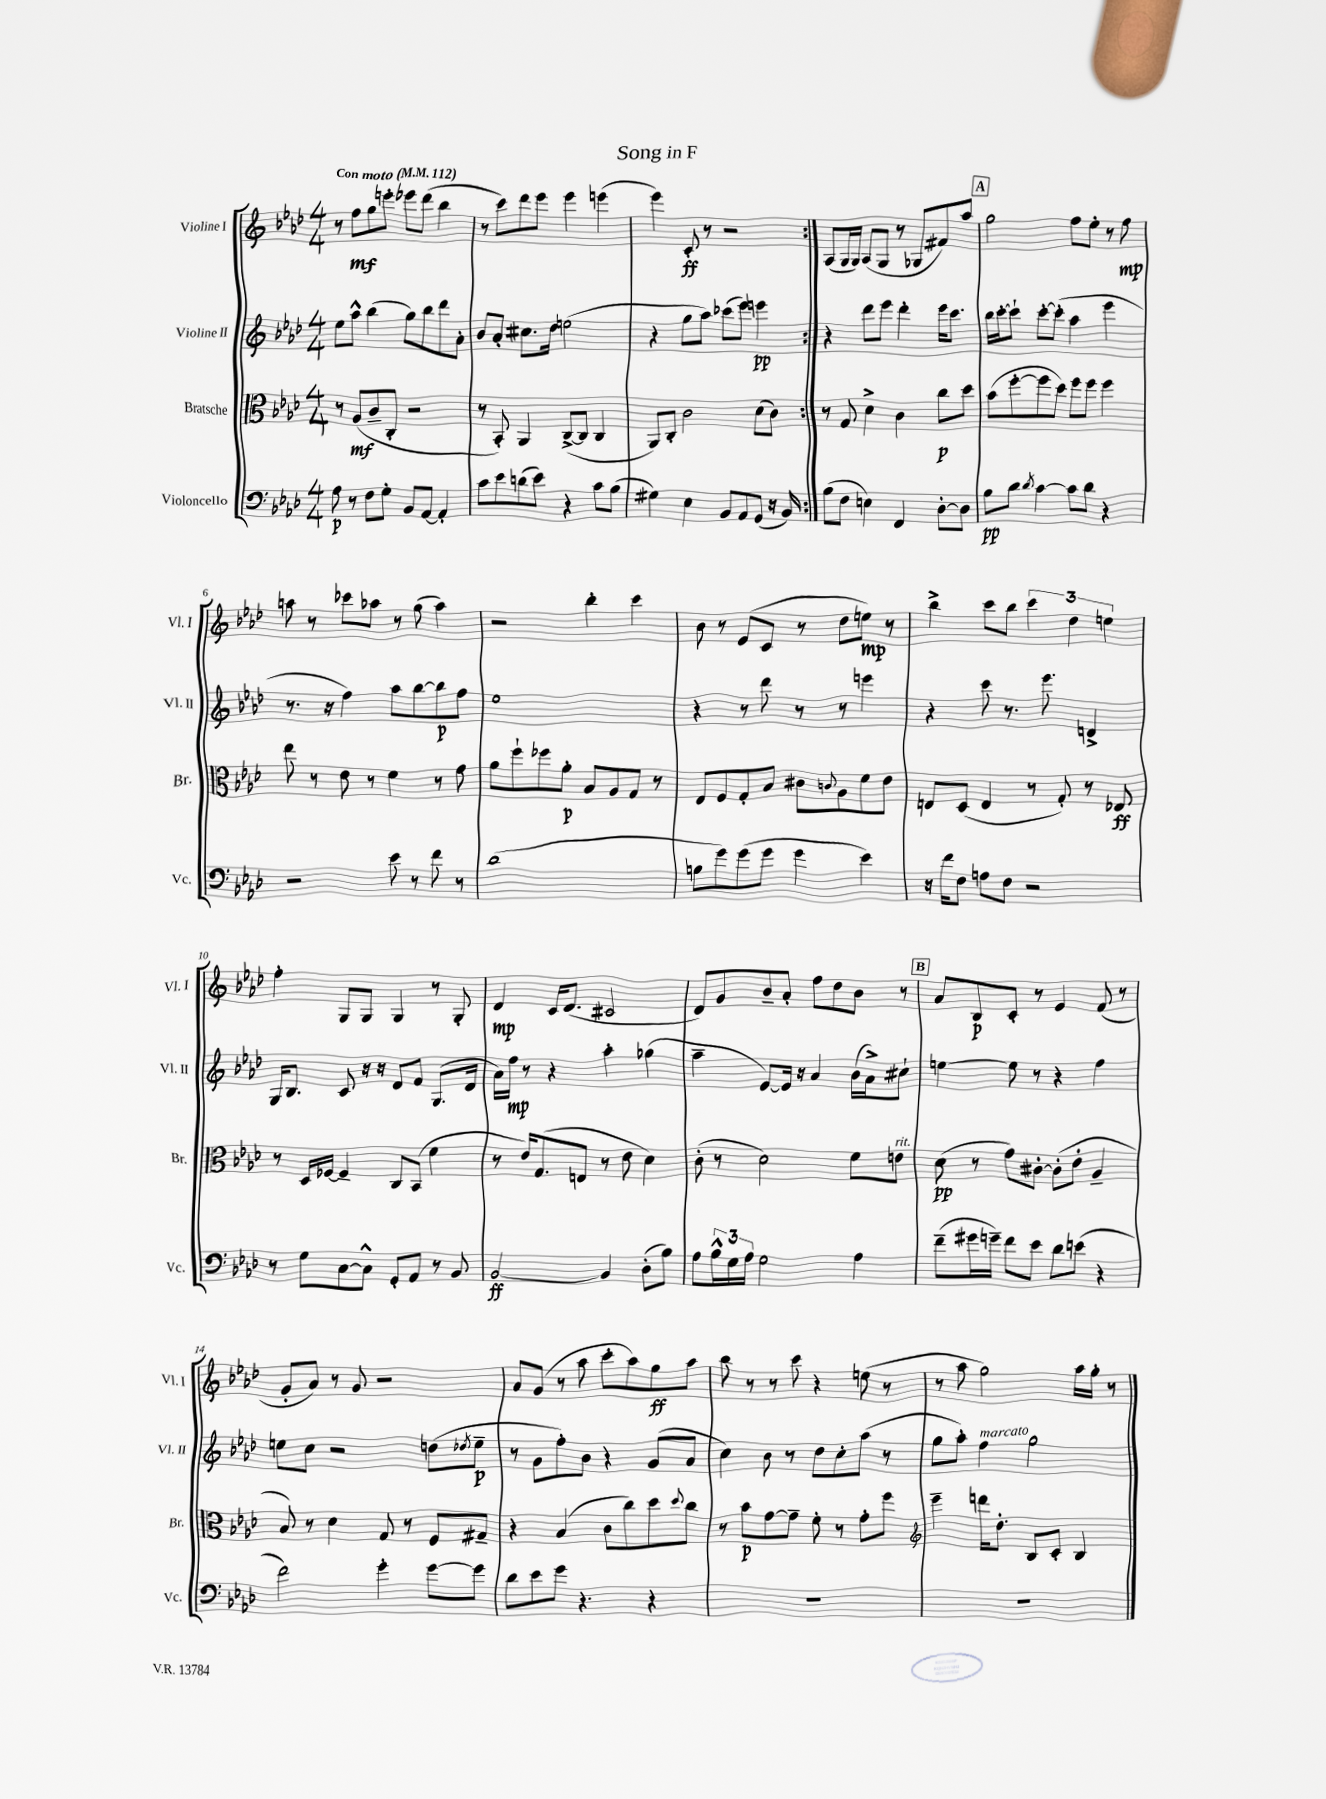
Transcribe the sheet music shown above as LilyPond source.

\header { title = "Song in F" }
<<
\new StaffGroup <<
\new Staff = "s0" \with { instrumentName = "Violine I" shortInstrumentName = "Vl. I" } {
    \clef treble \key aes \major \numericTimeSignature \time 4/4 \tempo "Con moto" 4 = 112
    \repeat volta 2 { r8 f''8\mf g''8 e'''8-. ees'''8 des'''8( bes''4 |
    r8 c'''8) des'''8 ees'''8 ees'''4 e'''4( |
    ees'''4) c'8-.\ff r8 r2 | }
    aes8( g16 g16) aes8( g8 r8 ges8 fis'8) aes''8 |
    \mark \markup { \box "A" } g''2 f''8 ees''8-. r8 f''8\mp |
    a''8 r8 ces'''8 aes''8 r8 g''8( aes''4) |
    r2 bes''4-. c'''4 |
    bes'8 r8 ees'8( c'8 r8 des''8 e''8\mp) r8 |
    bes''4-> c'''8 bes''8 \tuplet 3/2 { c'''4 des''4 e''4 } |
    f''4-. g8 g8 g4 r8 g8-. |
    des'4\mp c'16 des'8.( cis'2 |
    des'8) g'8 bes'8-- aes'8-. f''8 des''8 bes'8 r8 |
    \mark \markup { \box "B" } aes'8 bes8\p c'8-. r8 ees'4 f'8( r8 |
    g'8-. aes'8) r8 g'8 r2 |
    aes'8 g'8( r8 aes''8 c'''8-. aes''8) g''8\ff aes''8 |
    bes''8 r8 r8 c'''8 r4 e''8( r8 |
    r8 aes''8 g''2) aes''16 g''16-. r8 \bar "|." |
}
\new Staff = "s1" \with { instrumentName = "Violine II" shortInstrumentName = "Vl. II" } {
    \clef treble \key aes \major \numericTimeSignature \time 4/4
    \repeat volta 2 { ees''8 aes''8-^ bes''4( g''8) bes''8 des'''8 aes'8-. |
    bes'8 aes'8-. cis''8. des''16 e''2( |
    r4 g''8 aes''8) ces'''8( ees'''8) e'''4\pp | }
    r4 des'''8 ees'''8 des'''4-. ees'''16 c'''8. |
    \mark \markup { \box "A" } bes''16 c'''16~-. c'''8-! c'''8~-. c'''8-.( aes''4 ees'''4 |
    r8. r16 f''4) aes''8 bes''8~ bes''8\p f''8 |
    ees''1 |
    r4 r8 des'''8 r8 r8 e'''4 |
    r4 c'''8 r8. ees'''8. d'4-> |
    g16 bes8. c'8 r16 r16 des'8 f'8 g8.( des'16 |
    aes'16) f''16\mp r8 r4 aes''4-. ges''4( |
    aes''4-- ees'8~) ees'16 r16 aes'4 bes'16( aes'16->) cis''8-! |
    \mark \markup { \box "B" } e''4~ e''8 r8 r4 f''4 |
    e''8 c''8 r2 d''8( \acciaccatura { des''8 } e''8--\p |
    r8 g'8 f''8-.) bes'8 r4 g'8( aes'8 |
    c''4) bes'8 r8 des''8 c''8-. aes''8( r8 |
    g''8 aes''8-.) f''4^\markup { \italic "marcato" } g''2 \bar "|." |
}
\new Staff = "s2" \with { instrumentName = "Bratsche" shortInstrumentName = "Br." } {
    \clef alto \key aes \major \numericTimeSignature \time 4/4
    \repeat volta 2 { r8 aes8\mf( c'8-- c8-. r2 |
    r8 bes,8-.) aes,4 c8~->( c8 c4 |
    aes,8) c8-. c'2 des'8( c'8) | }
    r8 g8 des'4-> c'4 c''8\p des''8 |
    \mark \markup { \box "A" } bes'8( f''8~-. f''8 des''8) f''8 f''8 f''4 |
    ees''8 r8 ees'8 r8 f'4 r8 g'8 |
    aes'8 f''8-! fes''8 aes'8-.\p bes8 aes8 g8 r8 |
    ees8 f8 g8-. bes8 cis'8 \appoggiatura { c'8 } aes8 f'8 ees'8 |
    e8 des8( e4 r8 g8-.) r8 ees8\ff |
    r8 des16 fes16~ fes4-- c8 bes,8( f'4 |
    r8 ees'16) g8.( e8 r8 ees'8 des'4) |
    c'8-.( r8 des'2) f'8 e'8^\markup { \italic "rit." } |
    \mark \markup { \box "B" } des'8\pp( r8 g'8) cis'8~-. cis'8-.( ees'8-. aes4-- |
    bes8) r8 des'4 g8 r8 f8 gis8-- |
    r4 bes4( c'8 c''8) des''8 \appoggiatura { des''8 } c''8 |
    r8 bes'8\p g'8~ g'8-- f'8-. r8 g'8-. f''8 |
    \clef treble ees'''4-- d'''16 des''8.-. bes8 c'8-. bes4 \bar "|." |
}
\new Staff = "s3" \with { instrumentName = "Violoncello" shortInstrumentName = "Vc." } {
    \clef bass \key aes \major \numericTimeSignature \time 4/4
    \repeat volta 2 { aes8\p r8 f8 g8-. bes,8 aes,8~ aes,4-. |
    c'8 ees'8 d'8( ees'8) r4 c'8 bes8( |
    gis4) ees4 bes,8 aes,8 g,8( r16 bes,16) | }
    bes8( f8 e4) f,4 des8~-. des8 |
    \mark \markup { \box "A" } bes8\pp des'8 \acciaccatura { des'8 } c'4~ c'8 des'8 r4 |
    r2 ees'8 r8 f'8 r8 |
    des'1( |
    b8 g'8) g'8( g'8 g'4 ees'4) |
    r16 f'16 f8 a8 f8 r2 |
    r8 g8 c8~ c8-^ g,8-. aes,8 r8 bes,8 |
    bes,2~\ff bes,4 des8-.( bes8) |
    aes8 \tuplet 3/2 { bes16-^ g16 aes16 } g2 aes4 |
    \mark \markup { \box "B" } f'8--( gis'16 g'16--) f'8 ees'8 des'8 e'8( r4 |
    f'2) g'4-. g'8~ g'8 |
    des'8 ees'8 g'8 r4. r4 |
    R1 |
    R1 \bar "|." |
}
>>
>>
